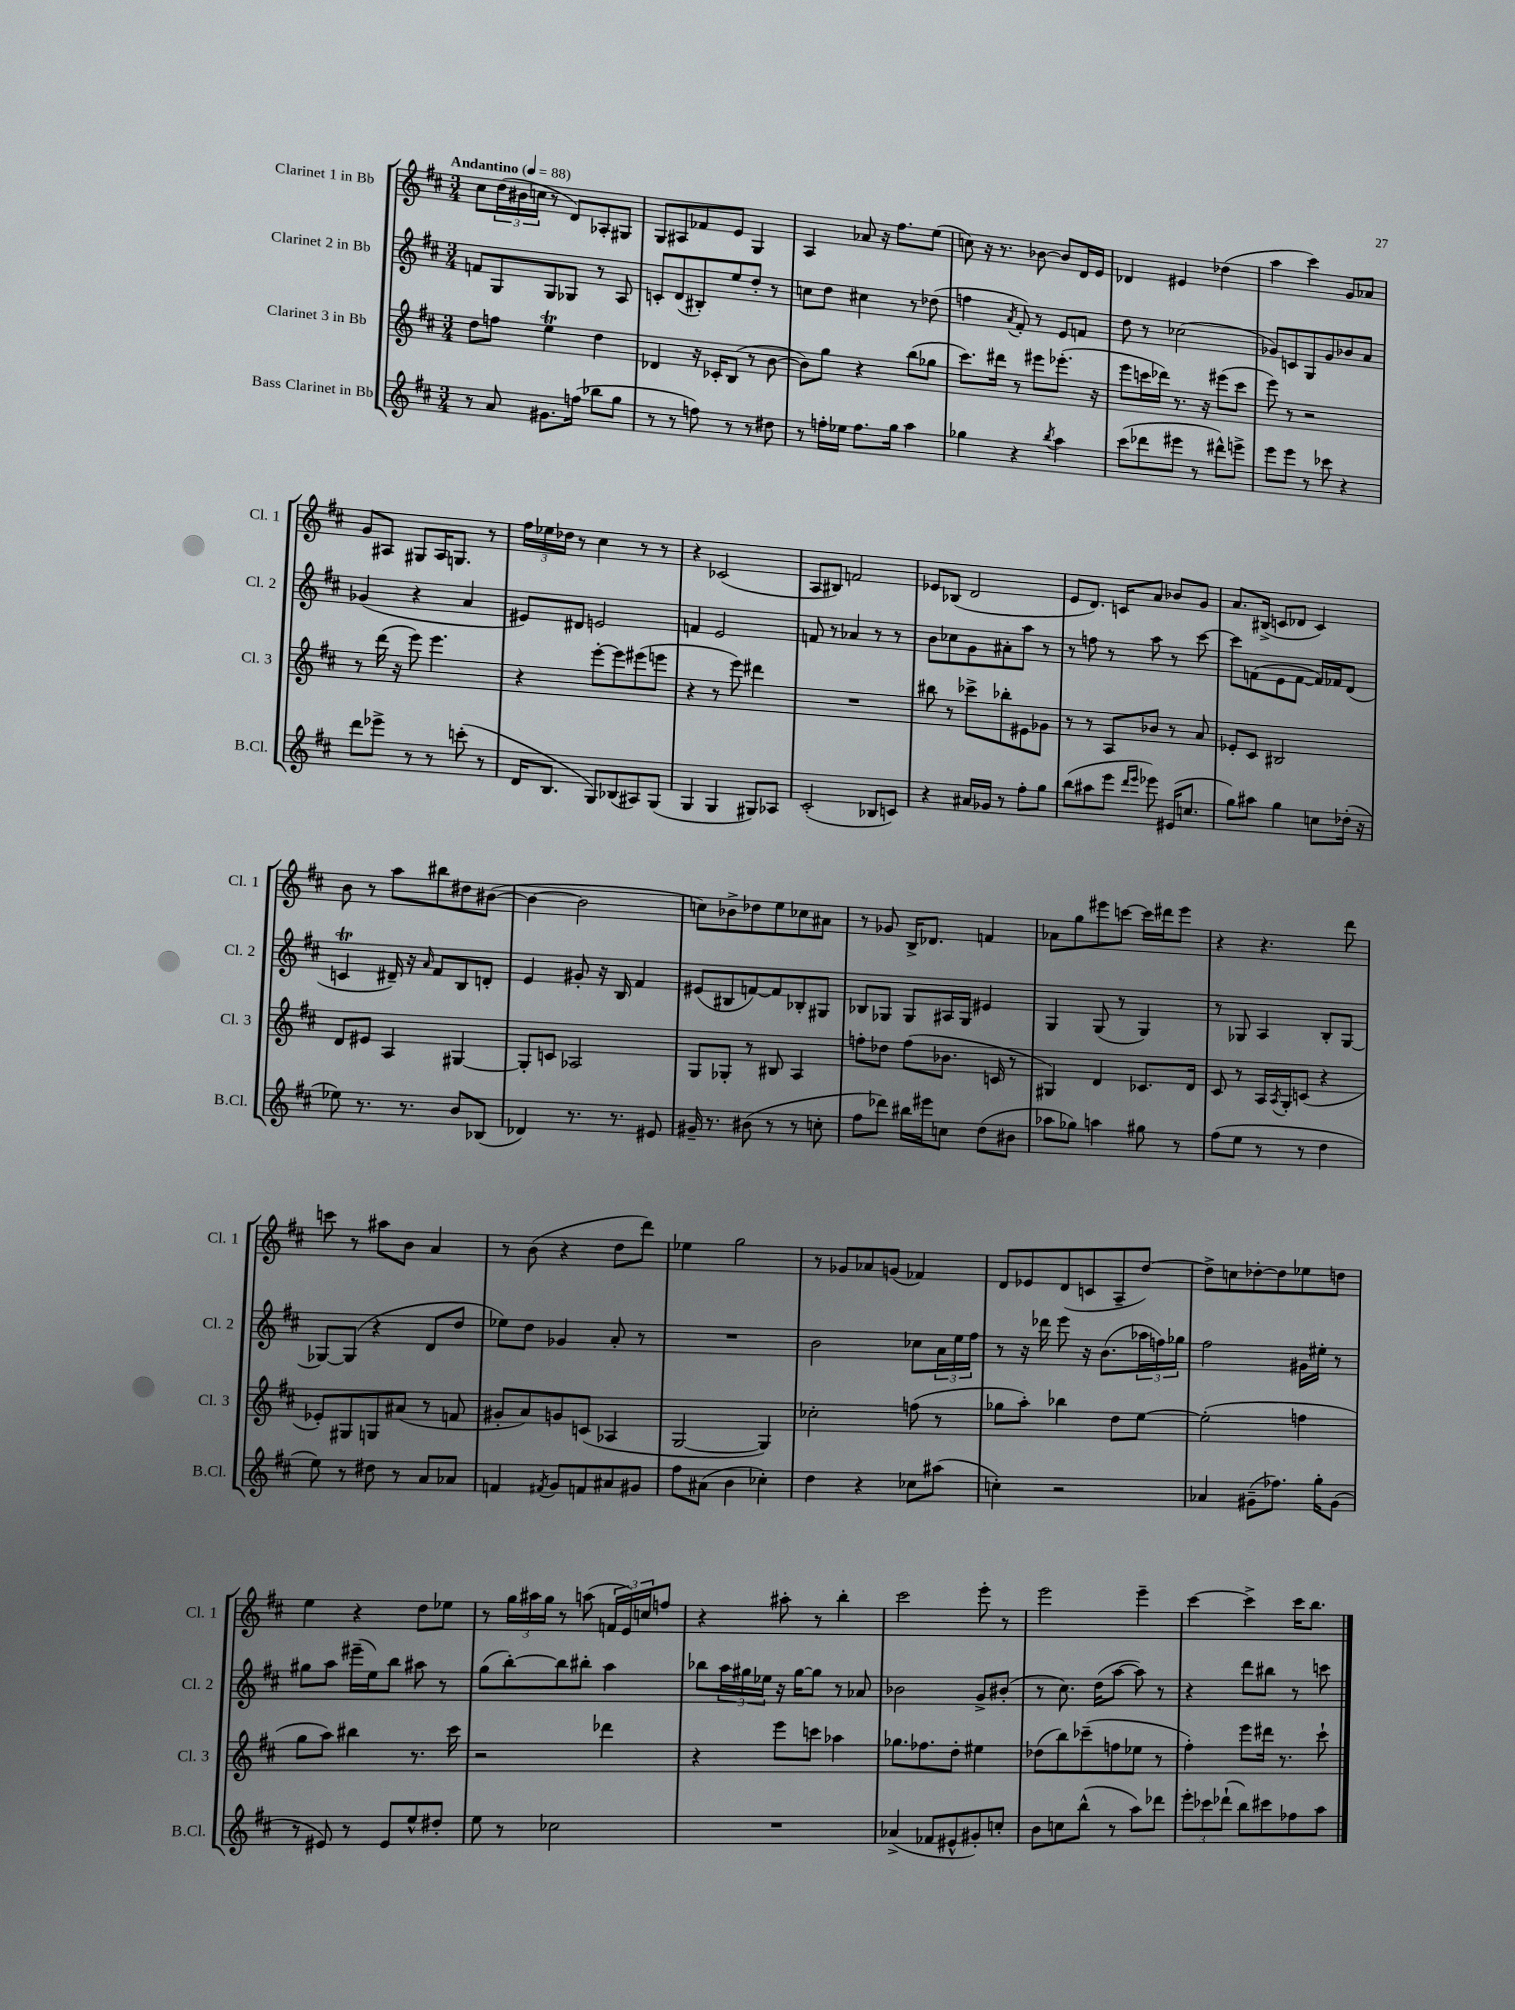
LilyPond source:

<<
\new StaffGroup <<
\new Staff = "s0" \with { instrumentName = "Clarinet 1 in Bb" shortInstrumentName = "Cl. 1" } {
    \clef treble \key d \major \numericTimeSignature \time 3/4 \tempo "Andantino" 4 = 88
    cis''8 \tuplet 3/2 { d''16( bis'16 c''16 } r8 d'8) aes8-. gis8 |
    g8 ais8 fes'8 e'8 g4 |
    a4 aes'8 r16 fis''8. e''8( |
    c''8) r16 r8. bes'8~ bes'8 d'16 e'16 |
    des'4 eis'4 des''4( |
    a''4 cis'''4) g'8 aes'8 |
    g'8 ais8 gis8 ais16 g8. r8 |
    \tuplet 3/2 { fis''16 ees''16 des''16 } r8 cis''4 r8 r8 |
    r4 ces'2( |
    a8 bis8) f'2 |
    ees'8 bes8( d'2 |
    e'8 d'8.) c'16 a'8 bes'8 g'8 |
    a'8. bis16->( c'8 des'8 c'4) |
    b'8 r8 a''8 bis''8 dis''8 bis'8~( |
    bis'4~ bis'2 |
    c''8) bes'8-> des''8 e''8 ces''8 ais'8 |
    r8 ges'8 b16-> des'8. f'4 |
    aes'8 g''8 eis'''8 c'''8~ c'''16 dis'''16 eis'''8 |
    r4 r4. d'''8 |
    c'''8 r8 ais''8 b'8 a'4 |
    r8 b'8( r4 d''8 d'''8) |
    ees''4 g''2 |
    r8 ges'8 aes'8 g'8( fes'4) |
    d'8 ees'8 d'8( c'8 a8-- d''8~) |
    d''8-> c''8 des''8~-. des''8 ees''8 d''8 |
    e''4 r4 d''8 ees''8 |
    r8 \tuplet 3/2 { g''16 ais''16 g''16 } r8 a''8( \tuplet 3/2 { f'16 e'16) c''16 } f''8 |
    r4 ais''8-. r8 b''4-. |
    cis'''2 e'''8-. r8 |
    e'''2 e'''4-- |
    cis'''4~ cis'''4-> cis'''16 b''8. \bar "|." |
}
\new Staff = "s1" \with { instrumentName = "Clarinet 2 in Bb" shortInstrumentName = "Cl. 2" } {
    \clef treble \key d \major \numericTimeSignature \time 3/4
    f'8 g8 g8 ges8 r8 a8 |
    c'8-. d'8( bis8-.) e''8 d''8-. r8 |
    c''8 d''8 cis''4 r8 des''8( |
    f''4 \acciaccatura { a'8 } fis'8-.) r8 e'8 f'8 |
    d''8 r8 ces''2( |
    ges'8) c'8 g8 ges'8 bes'8 a'8 |
    ges'4( r4 a'4 |
    eis'8) dis'8 e'2 |
    f'4 e'2 |
    f'8 r8 aes'4 r8 r8 |
    b'8 ces''8 g'8 ais'8-. a''8 r8 |
    r8 f''8 r8 a''8 r8 cis'''8~ |
    cis'''8 f'8( e'8 f'8~ f'16) fes'16 d'8( |
    c'4\trill dis'16--) r16 \grace { a'16 } fis'8 b8 d'8-. |
    e'4 gis'8-. r16 b16 fis'4 |
    eis'8( bis8 f'8~) f'8 bes8-. gis8 |
    bes8 ges8 ges8 ais16 ges16 eis'4 |
    g4 g8( r8 g4) |
    r8 ges8 a4 b8-. ges8~ |
    ges8~ ges8( r4 d'8 d''8 |
    ees''8) d''8 ges'4 a'8-. r8 |
    R2. |
    b'2 ces''8 \tuplet 3/2 { a'16 e''16 fis''16 } |
    r8 r16 des'''16 e'''8 r16 b'8.( \tuplet 3/2 { aes''16 f''16) ges''16 } |
    fis''2 gis'16 eis''16-. r8 |
    gis''8 a''8 eis'''16--( e''16) b''8 ais''8 r8 |
    g''8( b''8~-.) b''8 bis''8-. a''4 |
    bes''8 \tuplet 3/2 { a''16 gis''16 ees''16 } r16 gis''16~ gis''8 r8 aes'8 |
    bes'2 g'8-> bis'8-.( |
    r8 cis''8.) d''16( a''8~ a''8) r8 |
    r4 d'''8 bis''8 r8 c'''8 \bar "|." |
}
\new Staff = "s2" \with { instrumentName = "Clarinet 3 in Bb" shortInstrumentName = "Cl. 3" } {
    \clef treble \key d \major \numericTimeSignature \time 3/4
    d''8 f''8 e''4\trill d''4 |
    des'4 r16 ces'16-. b8( r8 b'8~ |
    b'8) g''8 r4 b''8( ges''8 |
    cis'''8.) dis'''16 r8 eis'''8 ees'''8.-.( r16 |
    e'''8 c'''16 des'''16) r8. r16 eis'''8( c'''8 |
    e'''8) r8 r2 |
    r8 d'''16( r16 e'''8) e'''4. |
    r4 e'''8~-. e'''8 eis'''8( e'''8 |
    r4 r8 e'''8) dis'''4 |
    R2. |
    bis''8 r8 ces'''8-> bes''8-. eis'8 ges'8 |
    r8 r8 a8 bes'8 r8 a'8 |
    ees'8-. cis'8 bis2 |
    d'8 eis'8 a4 gis4~ |
    gis8-. c'8 aes2 |
    g8 ges8-. r8 bis8 a4 |
    f''8-. des''8 f''8( bes'8. c'16 r8 |
    gis4) d'4 ces'8. d'16 |
    cis'8 r8 a16 \acciaccatura { a8 } g16-. c'8( r4 |
    ees'8-.) gis8 g8 ais'8( r8 f'8 |
    gis'8-. a'8) g'8 c'8( aes4 |
    g2~ g4) |
    ces''2-. f''8( r8 |
    ges''8 a''8-.) bes''4 d''8 e''8~ |
    e''2-.( f''4 |
    g''8 a''8) bis''4 r8. cis'''16 |
    r2 des'''4 |
    r4 e'''8 c'''8 aes''4 |
    ges''8. fes''8. d''8-. eis''4 |
    des''8( b''8) ces'''8--( f''8 ees''8 r8 |
    fis''4-.) e'''8 dis'''16 r8. cis'''8-! \bar "|." |
}
\new Staff = "s3" \with { instrumentName = "Bass Clarinet in Bb" shortInstrumentName = "B.Cl." } {
    \clef treble \key d \major \numericTimeSignature \time 3/4
    r8 a'8 gis'8. f''16( bes''8 g''8 |
    r8 r8 f''8) r8 r8 dis''8 |
    r8 f''16-. ees''16 f''8. g''16 a''4 |
    ges''4 r4 \acciaccatura { b''8 } a''4 |
    cis'''8( des'''8 eis'''8 r8 dis'''8-^) e'''8-> |
    e'''8 e'''8 r8 ces'''8 r4 |
    d'''8 ees'''8-> r8 r8 c'''8-.( r8 |
    d'16 b8. g8) bes8( ais8) g8( |
    g4 g4 gis8) aes8 |
    cis'2-.( bes8 c'8) |
    r4 ais'16 ges'16 r8 fis''8-. g''8 |
    b''8( ais''8 e'''8 \grace { d'''16 e'''16 } ees'''8) eis'16( c''8. |
    g''8) ais''8 g''4 c''8 des''16-.( r16 |
    ees''8) r8. r8. b'8 bes8( |
    des'4) r8. r8. eis'8 |
    gis'16-- r8. bis'8( r8 r8 c''8-. |
    fis''8 des'''8) bis''16 eis'''16 c''8 d''8( bis'8 |
    aes''8 ges''8) a''4 gis''8 r8 |
    fis''8( e''8 r8 r8 d''4 |
    e''8) r8 dis''8 r8 a'8 aes'8 |
    f'4 \acciaccatura { fis'8 } g'8 f'8 ais'8 gis'8 |
    fis''8 ais'8( b'4 ces''4-.) |
    d''4 r4 ces''8 ais''8( |
    c''4-.) r2 |
    aes'4 gis'8--( fes''8.) g''16-. gis'8( |
    r8 eis'8) r8 eis'8 e''8-^ dis''8-. |
    e''8 r8 ces''2 |
    R2. |
    aes'4->( fes'8 eis'8-^ gis'8-.) c''8-. |
    b'8 c''8 b''8-^( r8 a''8) des'''8 |
    \tuplet 3/2 { e'''8-. ces'''8 des'''8-!( } b''8) cis'''8 fes''8 a''8 \bar "|." |
}
>>
>>
\layout { \context { \Score \remove "Bar_number_engraver" } }
